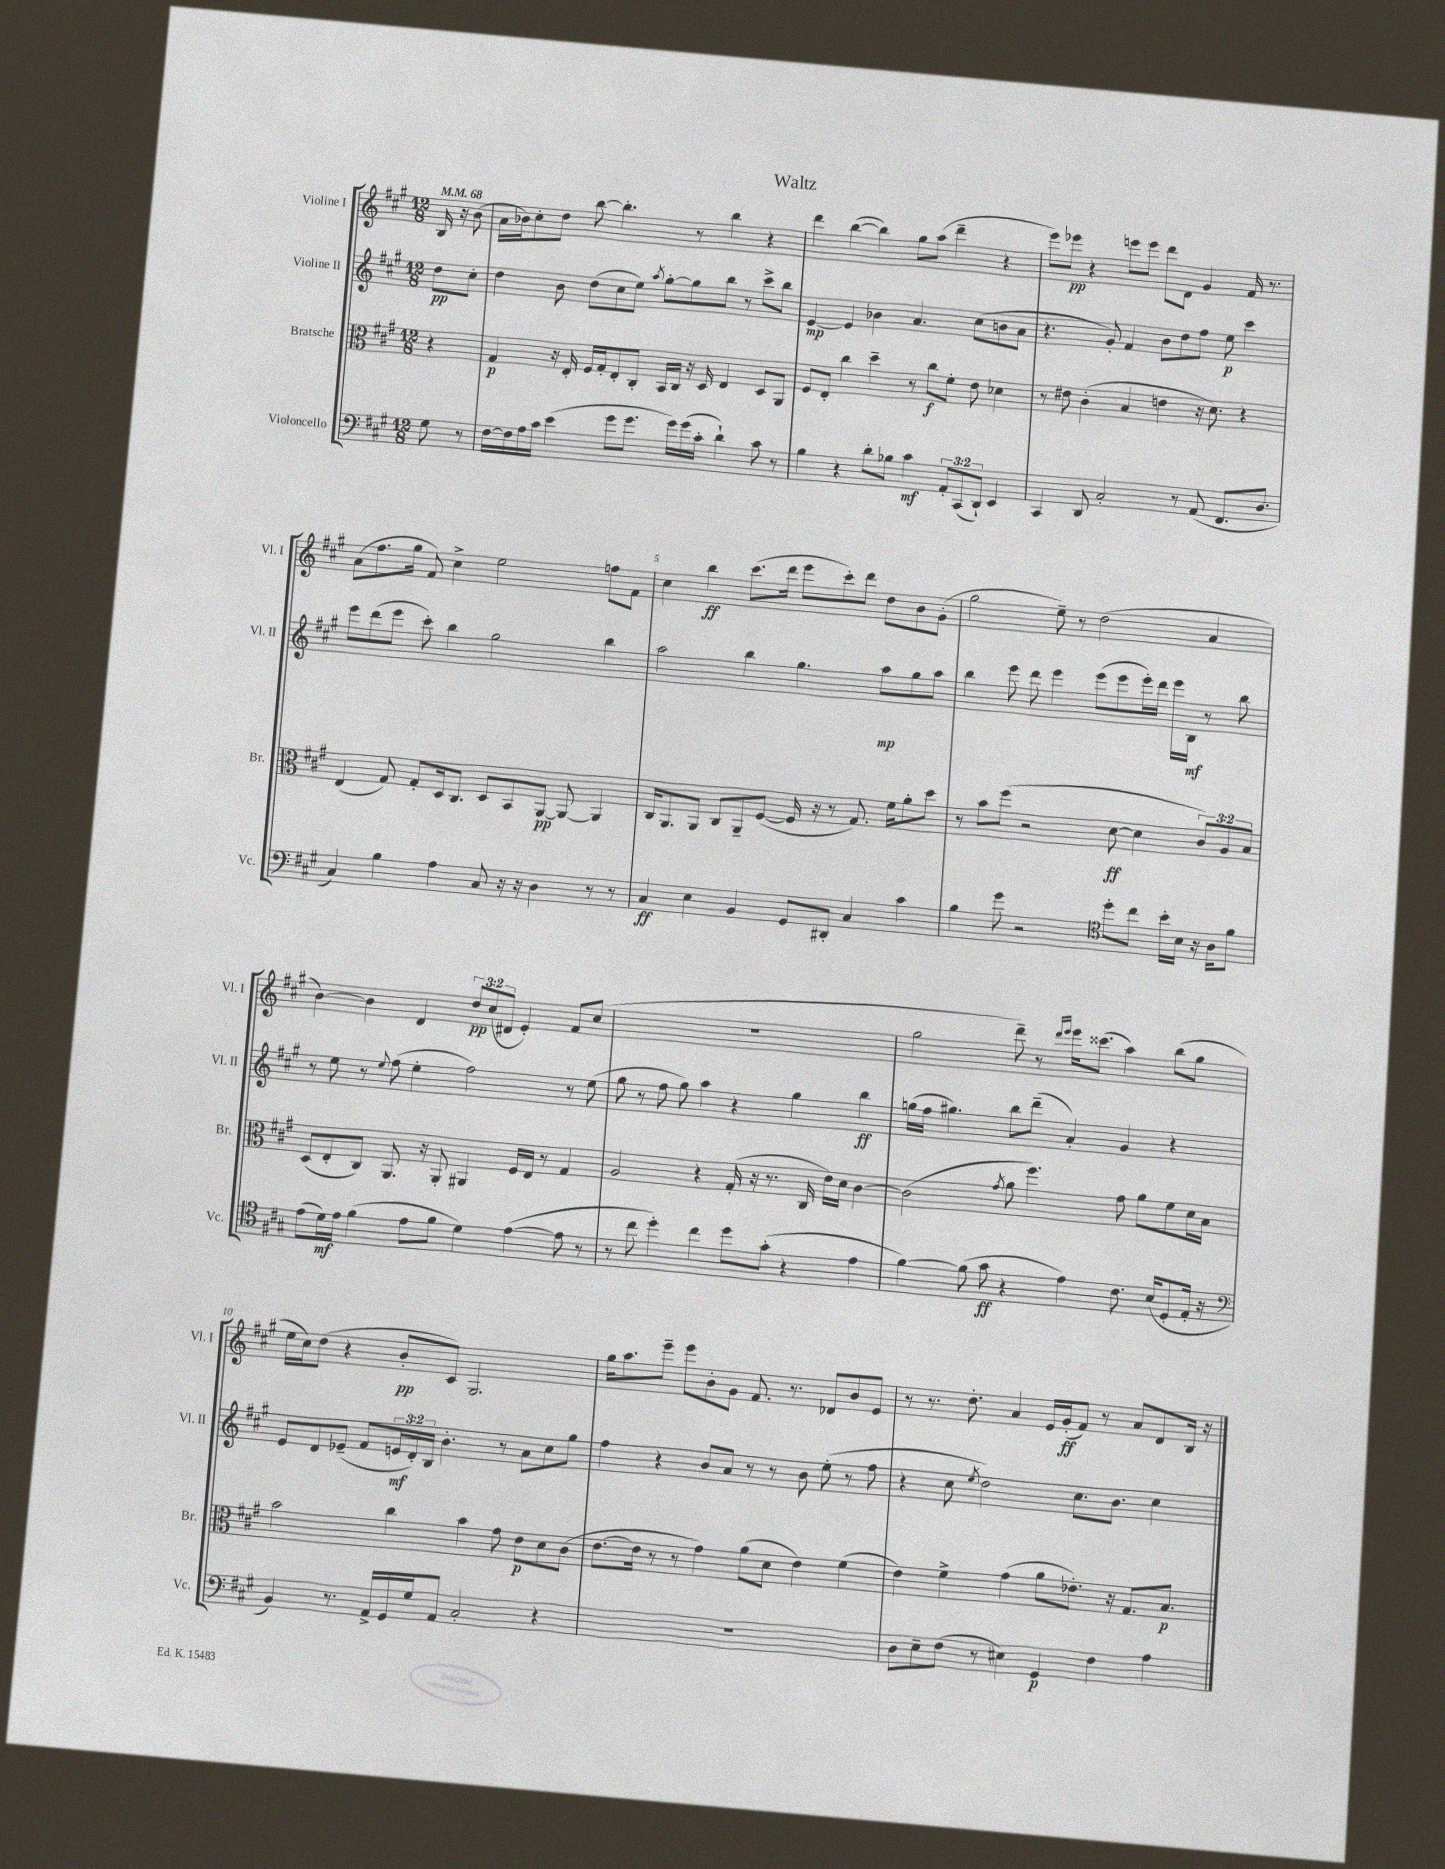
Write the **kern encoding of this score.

**kern	**kern	**kern	**kern
*staff4	*staff3	*staff2	*staff1
*clefF4	*clefC3	*clefG2	*clefG2
*k[f#c#g#]	*k[f#c#g#]	*k[f#c#g#]	*k[f#c#g#]
*M12/8	*M12/8	*M12/8	*M12/8
*MM68	*MM68	*MM68	*MM68
8G#	4r	8dd	16B
.	.	.	16r
8r	.	8cc#'	(8b
=	=	=	=
[16F#	4G#	4dd	16a
16F#]	.	.	16b-)
16A	.	.	8cc#'
16c#	.	.	.
(4e	16r	8b	8dd
.	16E'	.	.
.	16F#	(8dd	[8bb
.	16G#'	.	.
8g#	8E'	8cc#	4.bb']
8.g#	8C#'	8ee)	.
.	.	8qaa	.
.	16BB	[8gg#'	.
16g#)	16C#	.	.
(16g#	16r	8gg#]	8r
16c#'	16D	.	.
4d`)	4E	8bb	4bb
.	.	8r	.
8c#	8D	8ccc#^	4r
8r	8AA	8bb	.
=	=	=	=
4B	8F#	[4e	4ddd
.	8E'	.	.
4r	4cc#	4e]	([4bb
8d'	4dd~	4b-	4bb])
8B-	.	.	.
4c#	8r	4.a	8gg#
.	8cc#	.	(8aa
12AA'	8f#'	.	4ddd~
(12CC#	.	.	.
.	8e	(8cc#	.
12DD`)	.	.	.
4EE	4d-	8b	4r
.	.	8a	.
=	=	=	=
4CC#	8r	4.r	8eee)
.	8e#	.	8eee-
8DD	(4c#'	.	4r
2C#'	.	8g#')	.
.	4B	4f#	8eee
.	.	.	8eee
.	4e	8b	8ddd
8r	.	8dd	8d
(8AA	16r	8ff#	4g#
.	8.d)	.	.
8.FF#	.	8ee	.
.	4r	4ccc#	16f#
8.D	.	.	8.r
=	=	=	=
4C#)	(4E	8eee	(8a
.	.	(8ddd	8.ff#
4B	8G#)	8eee	.
.	.	.	16gg#
.	8G#'	8ccc#')	8f#)
4A	16D	4bb	4cc#^
.	8.C#	.	.
8C#	8D	2gg#	2ee
16r	8BB	.	.
16r	.	.	.
4D	[8AA	.	.
.	8AA_	.	.
8r	4AA]	4bb	8ff
8r	.	.	8f#
=	=	=	=
4C#	16C#	2aa	4cc#
.	8.AA	.	.
4E	8AA	.	4bb
.	8C#	.	.
4BB	8AA~	4bb	(8.ccc#
.	([8F#	.	.
.	.	.	16ddd
8GG#	16F#]	4.gg#	8eee
.	16r	.	.
8DD#'	8r	.	8ccc#')
4C#	8.G#)	.	8ddd
.	.	8aa	8dd
.	16f#	.	.
4c#	8a'	8gg#	8b
.	8dd	8aa	(8g#'
=	=	=	=
4B	8r	4bb	2gg#
.	8b	.	.
8g#	(8ff#	8eee	.
2r	2r	8ddd	.
.	.	4eee	8ee~)
.	.	.	8r
.	.	(8eee	(2dd
*clefC4	*	*	*
8dd'	[8d	8eee	.
8cc#	4d]	16eee')	.
.	.	16ddd	.
16b'	.	16eee	.
16B	.	16B	.
16r	12c#)	8r	4a
16A	.	.	.
.	12A	.	.
8f#	.	8bb	.
.	12B	.	.
=	=	=	=
(8e	(8D	8r	[4b)
16d)	8E'	8ee	.
16e	.	.	.
(4f#	8C#)	8r	4b]
.	.	8qqee	.
.	8.AA	(8ff#	.
8e	.	4ee'	4d
.	16r	.	.
8f#	8AA'	.	.
4d)	4AA#	2ff#)	12dd
.	.	.	(12cc#
.	.	.	12d#
([4e	16F#	.	4e')
.	16E	.	.
.	8r	.	.
8e]	4G#	8r	8f#
8r	.	(8ee	(8cc#
=	=	=	=
8r	2A	8gg#	1.r
8cc#	.	8r	.
4dd')	.	8ff#	.
.	.	8gg#)	.
4cc#	4r	4aa	.
8dd	(16G#'	4r	.
.	16r	.	.
(8g#'	8.r	.	.
4r	.	4gg#	.
.	16C#	.	.
.	16e)	.	.
.	16d	.	.
4e	[4c#	4bb	.
=	=	=	=
[4f#)	(2c#]	(16gg	2gg#
.	.	16ff#	.
.	.	4.gg#)	.
(8f#]	.	.	.
8g#	.	.	.
.	8qg#	.	.
4r	8a	8bb	8ddd~)
.	4.ff#)	(8ddd~	8r
.	.	.	16qqddd
.	.	.	16qqeee
4e)	.	4a')	16eee
.	.	.	(8.ccc##
8.c#	8g#	4g#	4aa)
.	8a	.	.
(16B	.	.	.
8D'	8f#	4r	(8bb
16E'	16d	.	8gg#
16r	16B	.	.
=	=	=	=
*clefF4	*	*	*
4BB)	2b	8e	16ee
.	.	.	16cc#)
.	.	8d	(8dd
8.r	.	(8e-~	4r
.	.	8f#	.
16AA^	.	.	.
16GG#	4cc#	24e	8b'
.	.	24d')	.
16G#	.	.	.
.	.	24B	.
8AA	.	4.b'	8c#)
2C#'	4b	.	2.G#
.	8g#	8r	.
.	8e	8a	.
4r	8d	8cc#	.
.	(8c#	8gg#	.
=	=	=	=
1.r	[8.e	4ff#	16gg#
.	.	.	8.aa
.	16e]	.	.
.	8r	4r	8eee~
.	8r	.	8eee
.	4g#)	8b	8b'
.	.	8a	8g#
.	(8a	8r	8.f#
.	8d	8r	.
.	.	.	8.r
.	4e)	8b	.
.	.	(8ee'	8d-
.	(4f#	8r	8b
.	.	8ff#	8e
=	=	=	=
8D	4e)	4r	8r
8E~	.	.	8.r
(8F#	4f#^	8cc#	.
.	.	.	8.dd'
.	.	8qee	.
8r	.	2dd)	.
4E#)	(4g#	.	4a
4GG#	8a	.	16e
.	.	.	(16g#'
.	8.e-')	8.cc#	8f#)
4F#	.	.	8r
.	16r	8.b	.
.	8.G#	.	8a
4A	.	4cc#	8d
.	8.B	.	.
.	.	.	16B
.	.	.	16r
==	==	==	==
*-	*-	*-	*-
